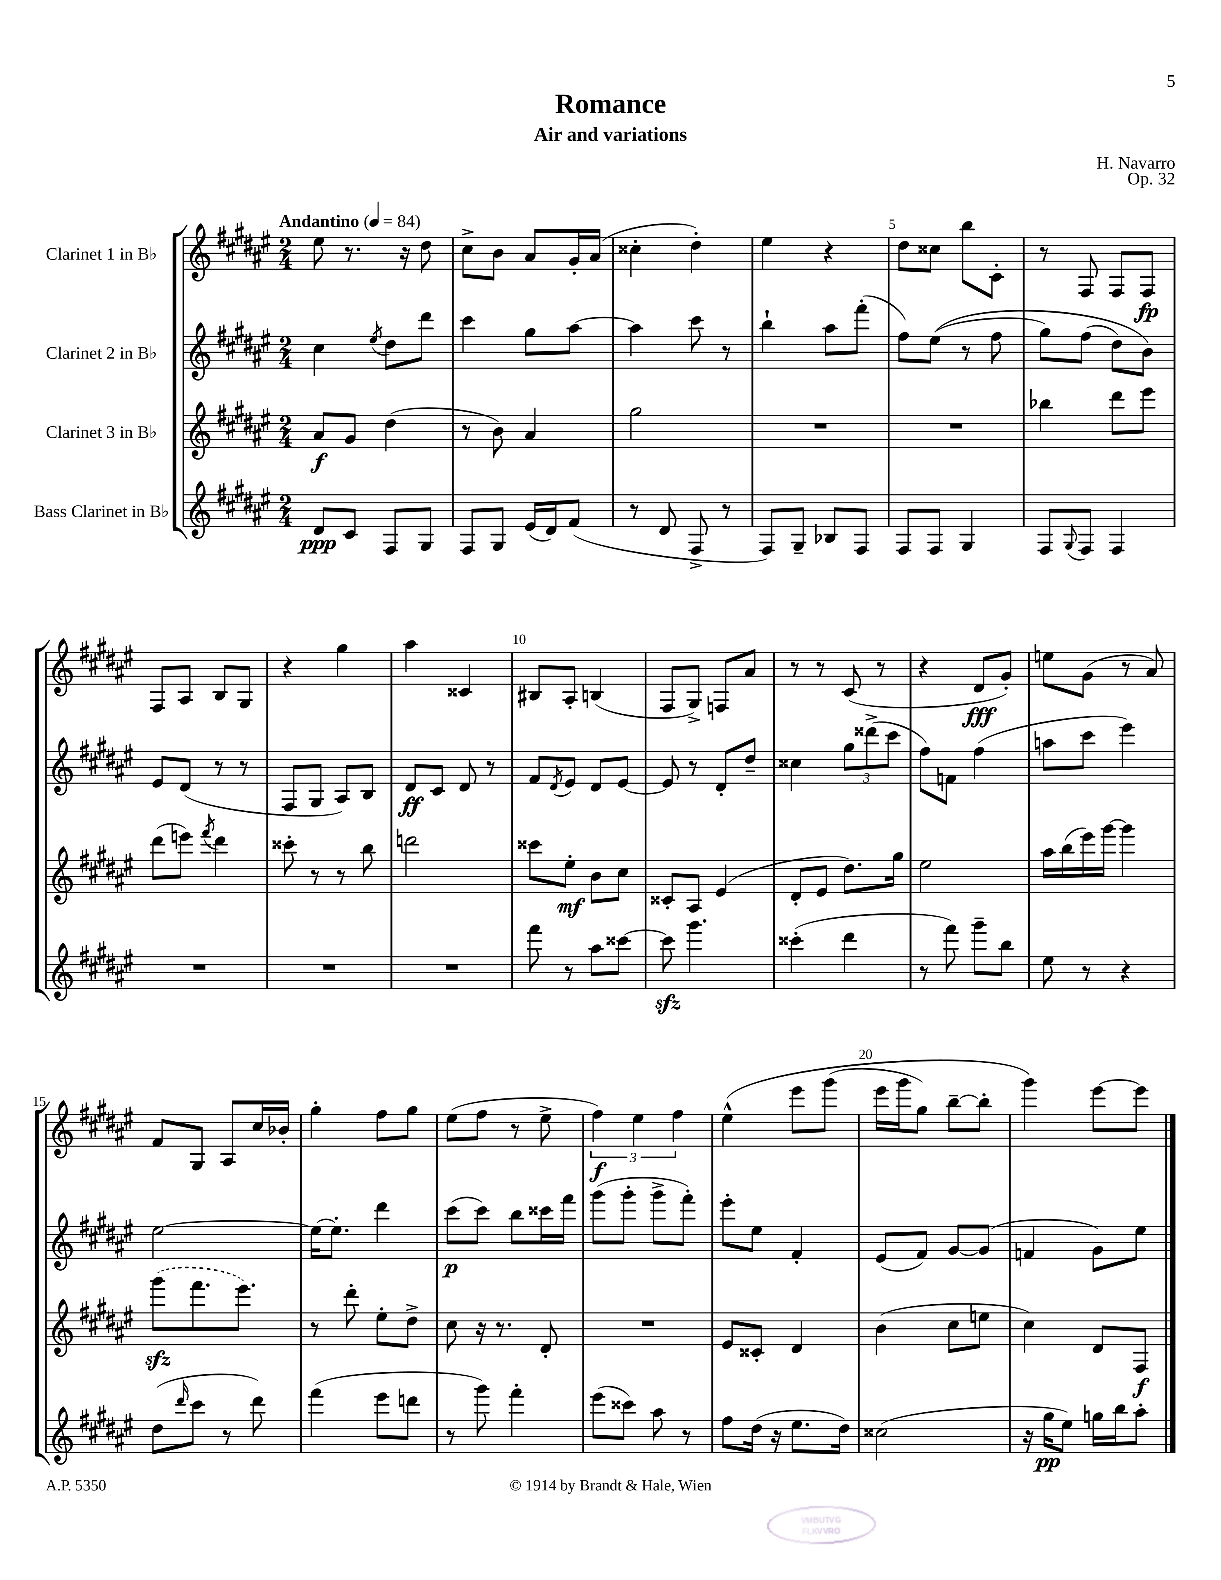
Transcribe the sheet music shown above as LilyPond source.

\header { title = "Romance" composer = "H. Navarro" subtitle = "Air and variations" opus = "Op. 32" }
<<
\new StaffGroup <<
\new Staff = "s0" \with { instrumentName = "Clarinet 1 in Bb" } {
    \clef treble \key fis \major \numericTimeSignature \time 2/4 \tempo "Andantino" 4 = 84
    eis''8 r8. r16 dis''8 |
    cis''8-> b'8 ais'8 gis'16-. ais'16( |
    cisis''4-. dis''4-.) |
    eis''4 r4 |
    dis''8 cisis''8 b''8 cis'8-. |
    r8 fis8 fis8 fis8\fp |
    fis8 ais8 b8 gis8 |
    r4 gis''4 |
    ais''4 cisis'4 |
    bis8 ais8-. b4( |
    fis8 gis8->) f8 ais'8 |
    r8 r8 cis'8( r8 |
    r4 dis'8\fff gis'8-.) |
    e''8 gis'8( r8 ais'8) |
    fis'8 gis8 ais8 cis''16 bes'16-. |
    gis''4-. fis''8 gis''8 |
    eis''8( fis''8 r8 eis''8-> |
    \tuplet 3/2 { fis''4\f) eis''4 fis''4 } |
    eis''4-^\( eis'''8 gis'''8( |
    eis'''16 gis'''16 gis''8) b''8~-- b''8-. |
    gis'''4\) eis'''8~ eis'''8 \bar "|." |
}
\new Staff = "s1" \with { instrumentName = "Clarinet 2 in Bb" } {
    \clef treble \key fis \major \numericTimeSignature \time 2/4
    cis''4 \acciaccatura { eis''8 } dis''8 dis'''8 |
    cis'''4 gis''8 ais''8~ |
    ais''4 cis'''8 r8 |
    b''4-! ais''8 fis'''8-.( |
    fis''8) eis''8(\( r8 fis''8 |
    gis''8) fis''8( dis''8) b'8\) |
    eis'8 dis'8( r8 r8 |
    fis8 gis8 ais8) b8 |
    dis'8\ff cis'8 dis'8 r8 |
    fis'8 \acciaccatura { dis'8 } eis'8 dis'8 eis'8~ |
    eis'8 r8 dis'8-. dis''8-- |
    cisis''4 \tuplet 3/2 { gis''8 disis'''8->( cis'''8 } |
    fis''8) f'8 fis''4( |
    a''8 cis'''8 eis'''4) |
    eis''2~ |
    eis''16~ eis''8.-. dis'''4 |
    cis'''8\p( cis'''8) b''8 cisis'''16 fis'''16 |
    gis'''8( gis'''8-. gis'''8-> fis'''8-.) |
    eis'''8-. eis''8 fis'4-. |
    eis'8( fis'8) gis'8~ gis'8( |
    f'4 gis'8) eis''8 \bar "|." |
}
\new Staff = "s2" \with { instrumentName = "Clarinet 3 in Bb" } {
    \clef treble \key fis \major \numericTimeSignature \time 2/4
    ais'8\f gis'8 dis''4( |
    r8 b'8) ais'4 |
    gis''2 |
    R2 |
    R2 |
    bes''4 dis'''8 eis'''8 |
    dis'''8( e'''8) \acciaccatura { fis'''8 } dis'''4 |
    cisis'''8-. r8 r8 b''8 |
    d'''2 |
    cisis'''8 eis''8-.\mf b'8 cis''8 |
    cisis'8-. ais8 eis'4( |
    dis'8-. eis'8 dis''8.) gis''16 |
    eis''2 |
    ais''16 b''16( eis'''16) gis'''16~ gis'''4 |
    \once \slurDashed gis'''8\sfz( fis'''8. eis'''8.) |
    r8 dis'''8-. eis''8-. dis''8-> |
    cis''8 r16 r8. dis'8-. |
    R2 |
    eis'8 cisis'8-. dis'4 |
    b'4( cis''8 e''8 |
    cis''4) dis'8 fis8\f \bar "|." |
}
\new Staff = "s3" \with { instrumentName = "Bass Clarinet in Bb" } {
    \clef treble \key fis \major \numericTimeSignature \time 2/4
    dis'8\ppp cis'8 fis8 gis8 |
    fis8 gis8 eis'16( dis'16) fis'8( |
    r8 dis'8 fis8-> r8 |
    fis8) gis8-- bes8 fis8 |
    fis8 fis8 gis4 |
    fis8 \appoggiatura { gis8 } fis8 fis4 |
    R2 |
    R2 |
    R2 |
    fis'''8 r8 ais''8 cisis'''8~ |
    cisis'''8\sfz gis'''4. |
    cisis'''4-.( dis'''4 |
    r8 fis'''8) gis'''8-- b''8 |
    eis''8 r8 r4 |
    dis''8( \grace { dis'''16 } cis'''8 r8 dis'''8) |
    fis'''4( eis'''8 d'''8 |
    r8 gis'''8) fis'''4-. |
    eis'''8( cisis'''8) ais''8 r8 |
    fis''8 dis''16( r16 eis''8. dis''16) |
    cisis''2( |
    r16 gis''16\pp eis''8) g''16 b''16 ais''8-. \bar "|." |
}
>>
>>
\layout { \context { \Score \override BarNumber.break-visibility = ##(#f #t #t) barNumberVisibility = #(every-nth-bar-number-visible 5) } }
